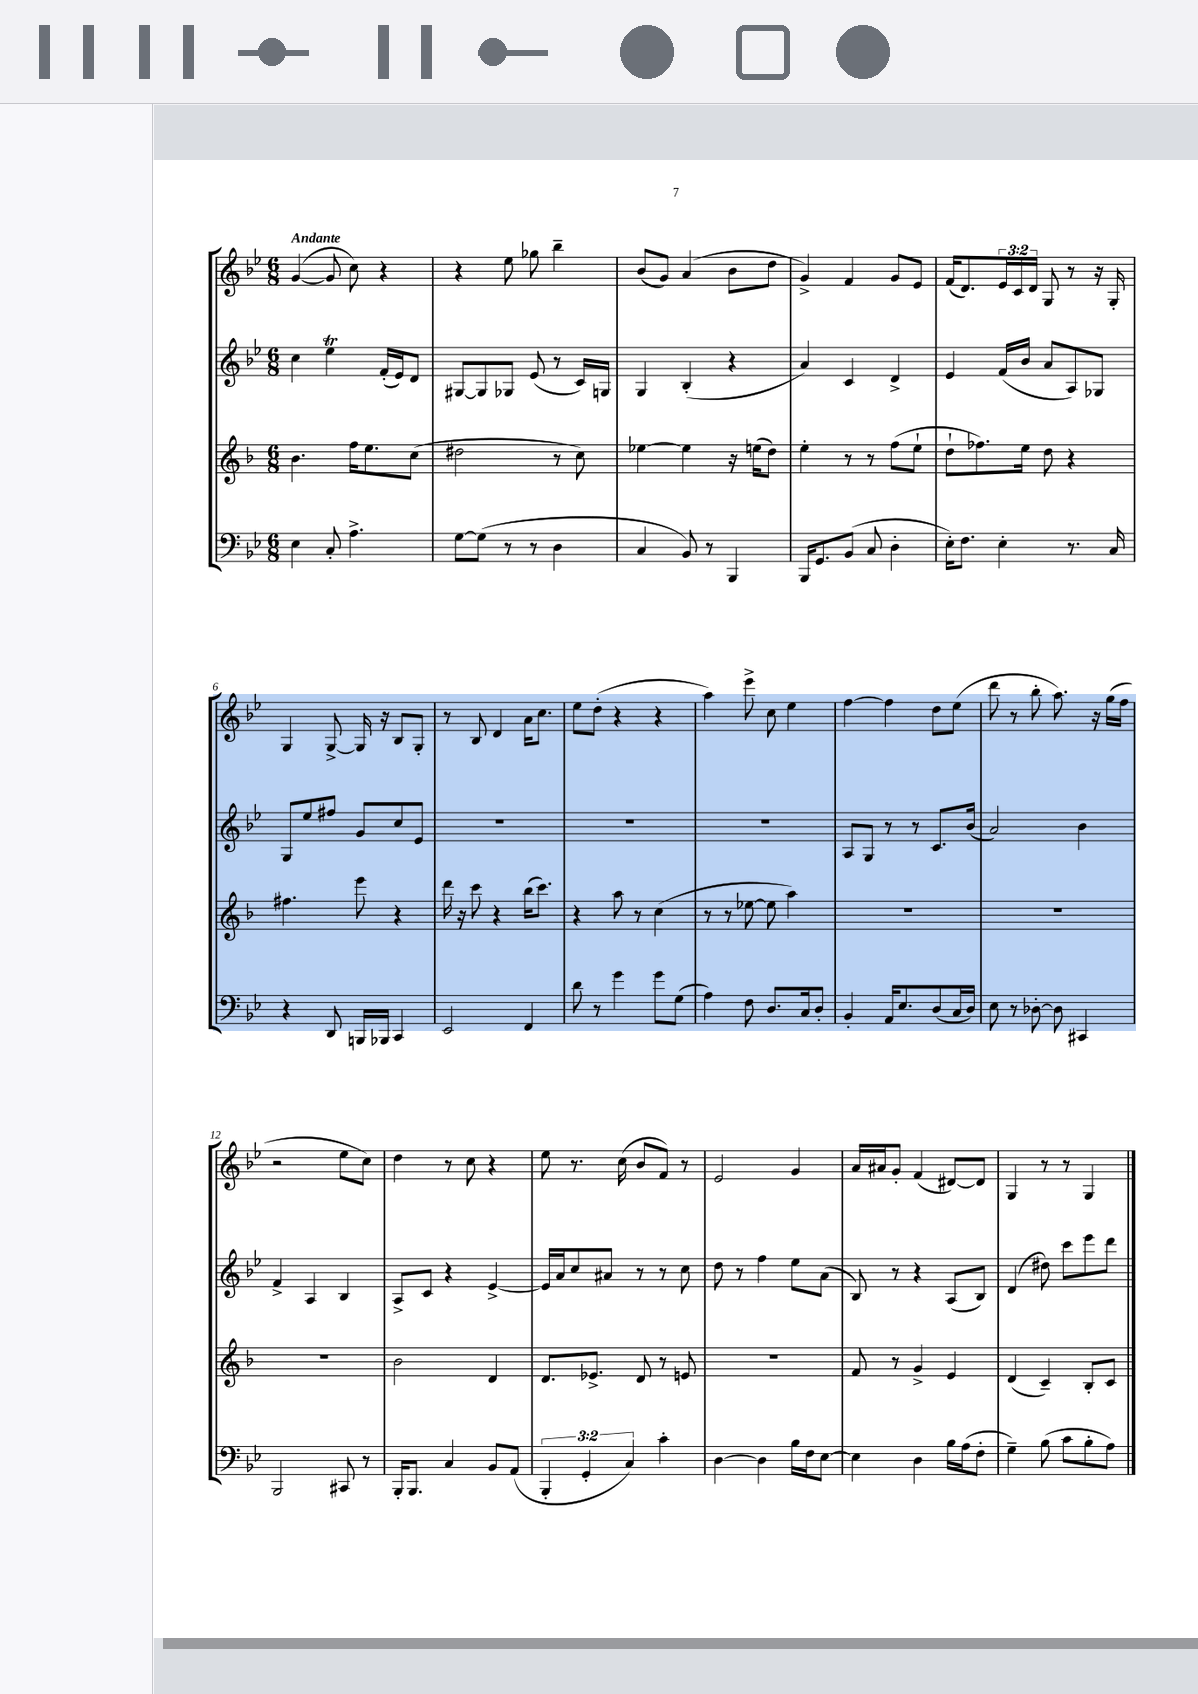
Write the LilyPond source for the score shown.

<<
\new StaffGroup <<
\new Staff = "s0" {
    \clef treble \key bes \major \numericTimeSignature \time 6/8 \override Staff.TupletNumber.text = #tuplet-number::calc-fraction-text \tempo "Andante"
    g'4~( g'8 c''8) r4 |
    r4 ees''8 ges''8 bes''4-- |
    bes'8( g'8) a'4( bes'8 d''8 |
    g'4->) f'4 g'8 ees'8 |
    f'16( d'8.) \tuplet 3/2 { ees'16 c'16 d'16 } g8 r8 r16 g16-. |
    g4 g8~-> g16 r16 bes8 g8-. |
    r8 bes8 d'4 a'16 c''8. |
    ees''8 d''8-.( r4 r4 |
    a''4) ees'''8-> c''8 ees''4 |
    f''4~ f''4 d''8 ees''8( |
    d'''8 r8 bes''8-. a''8.) r16 g''16( f''16 |
    r2 ees''8 c''8) |
    d''4 r8 c''8 r4 |
    ees''8 r8. c''16( bes'8 f'8) r8 |
    ees'2 g'4 |
    a'16 ais'16 g'8-. f'4( dis'8~) dis'8 |
    g4 r8 r8 g4 \bar "|." |
}
\new Staff = "s1" {
    \clef treble \key bes \major \numericTimeSignature \time 6/8
    c''4 ees''4\trill f'16-.( ees'16) d'8 |
    gis8~ gis8 ges8 ees'8( r8 c'16) g16 |
    g4 bes4-.( r4 |
    a'4) c'4 d'4-> |
    ees'4 f'16( bes'16 a'8 a8) ges8 |
    g8 ees''8 fis''8 g'8 c''8 ees'8 |
    R2. |
    R2. |
    R2. |
    a8 g8 r8 r8 c'8. bes'16( |
    a'2) bes'4 |
    f'4-> a4 bes4 |
    a8-> c'8 r4 ees'4~-> |
    ees'16 a'16 c''8 ais'8 r8 r8 c''8 |
    d''8 r8 f''4 ees''8 a'8( |
    bes8) r8 r4 a8( bes8) |
    d'4( dis''8) c'''8 ees'''8 d'''8 \bar "|." |
}
\new Staff = "s2" {
    \clef treble \key f \major \numericTimeSignature \time 6/8
    bes'4. f''16 e''8. c''8( |
    dis''2 r8 c''8) |
    ees''4~ ees''4 r16 e''16( d''8) |
    e''4-. r8 r8 f''8( e''8-! |
    d''8-! fes''8.) e''16 d''8 r4 |
    fis''4. e'''8 r4 |
    d'''16 r16 c'''8 r4 bes''16( c'''8.) |
    r4 a''8 r8 c''4( |
    r8 r8 ees''8~ ees''8 a''4) |
    R2. |
    R2. |
    R2. |
    bes'2 d'4 |
    d'8. ees'8.-> d'8 r8 e'8 |
    R2. |
    f'8 r8 g'4-> e'4 |
    d'4( c'4--) bes8-. c'8 \bar "|." |
}
\new Staff = "s3" {
    \clef bass \key bes \major \numericTimeSignature \time 6/8 \override Staff.TupletNumber.text = #tuplet-number::calc-fraction-text
    ees4 c8-. a4.-> |
    g8~ g8( r8 r8 d4 |
    c4 bes,8) r8 bes,,4 |
    bes,,16 g,8. bes,8( c8 d4-. |
    ees16-.) f8. ees4-. r8. c16 |
    r4 d,8 b,,16 bes,,16 c,4 |
    ees,2 f,4 |
    d'8 r8 g'4 g'8 g8( |
    a4) f8 d8. c16 d8-. |
    bes,4-. a,16 ees8. d8( c16 d16) |
    ees8 r8 des8~-. des8 cis,4 |
    bes,,2 cis,8 r8 |
    bes,,16-. bes,,8. c4 bes,8 a,8( |
    \tuplet 3/2 { bes,,4-. g,4-. c4) } c'4-. |
    d4~ d4 bes16 f16 ees8~ |
    ees4 d4 bes16 a16( f8-. |
    g4--) bes8( c'8 bes8-. a8) \bar "|." |
}
>>
>>
